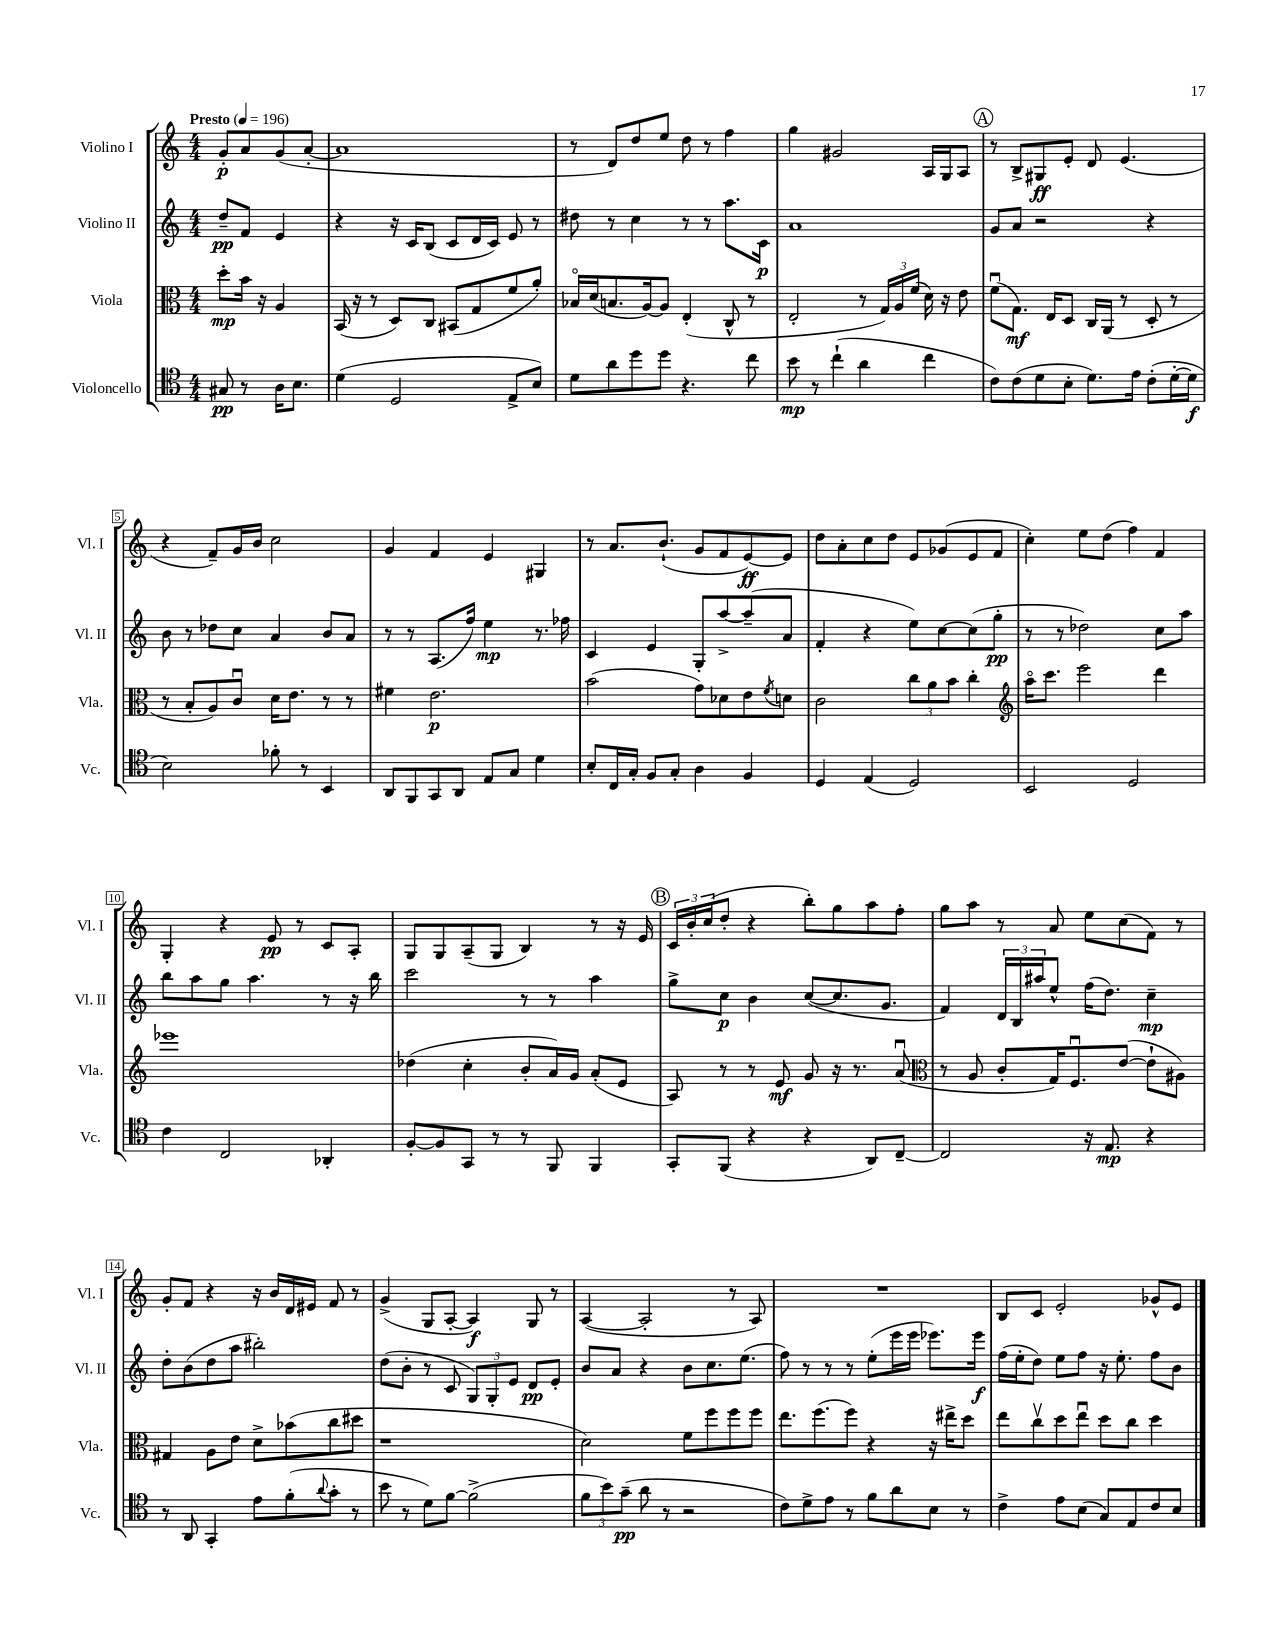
<<
\new StaffGroup <<
\new Staff = "s0" \with { instrumentName = "Violino I" shortInstrumentName = "Vl. I" } {
    \clef treble \key c \major \numericTimeSignature \time 4/4 \partial 2 \tempo "Presto" 4 = 196
    g'8-.\p a'8 g'8( a'8~-. |
    a'1 |
    r8 d'8) d''8 e''8 d''8 r8 f''4 |
    g''4 gis'2 a16 g16 a8 |
    \mark \markup { \circle "A" } r8 b8-> gis8\ff e'8-. d'8 e'4.( |
    r4 f'8--) g'16 b'16 c''2 |
    g'4 f'4 e'4 gis4 |
    r8 a'8. b'8.-!( g'8 f'8 e'8~\ff) e'8 |
    d''8 a'8-. c''8 d''8 e'8 ges'8( e'8 f'8 |
    c''4-.) e''8 d''8( f''4) f'4 |
    g4-. r4 e'8\pp r8 c'8 a8-. |
    g8 g8 a8--( g8 b4) r8 r16 e'16 |
    \mark \markup { \circle "B" } \tuplet 3/2 { c'16 b'16-. c''16( } d''8-. r4 b''8-.) g''8 a''8 f''8-. |
    g''8 a''8 r8 a'8 e''8 c''8( f'8) r8 |
    g'8-. f'8 r4 r16 b'16 d'16 eis'16 f'8 r8 |
    g'4->( g8 a8~-. a4\f) g8 r8 |
    a4~( a2-. r8 a8) |
    R1 |
    b8 c'8 e'2-. ges'8-^ e'8 \bar "|." |
}
\new Staff = "s1" \with { instrumentName = "Violino II" shortInstrumentName = "Vl. II" } {
    \clef treble \key c \major \numericTimeSignature \time 4/4 \partial 2
    d''8--\pp f'8 e'4 |
    r4 r16 c'16 b8( c'8 d'16 c'16) e'8 r8 |
    dis''8 r8 c''4 r8 r8 a''8. c'16\p |
    a'1 |
    \mark \markup { \circle "A" } g'8 a'8 r2 r4 |
    b'8 r8 des''8 c''8 a'4 b'8 a'8 |
    r8 r8 a8.( f''16) e''4\mp r8. fes''16 |
    c'4 e'4 g8-. a''8~-> a''8--( a'8 |
    f'4-. r4 e''8) c''8~ c''8( g''8-.\pp |
    r8 r8 des''2) c''8 a''8 |
    b''8 a''8 g''8 a''4. r8 r16 b''16 |
    c'''2 r8 r8 a''4 |
    \mark \markup { \circle "B" } g''8-> c''8\p b'4 c''8~( c''8. g'8. |
    f'4) \tuplet 3/2 { d'16 b16 ais''16 } e''8-^ f''16( d''8.) c''4--\mp |
    d''8-. b'8( d''8 a''8 bis''2-.) |
    d''8( b'8-. r8 c'8 \tuplet 3/2 { g8) g8-. e'8 } d'8\pp e'8-. |
    b'8 a'8 r4 b'8 c''8. e''8.( |
    f''8) r8 r8 r8 e''8-.( e'''16 e'''16 ees'''8.) ees'''16\f |
    f''16( e''16-. d''8) e''8 f''8 r16 e''8.-. f''8 b'8 \bar "|." |
}
\new Staff = "s2" \with { instrumentName = "Viola" shortInstrumentName = "Vla." } {
    \clef alto \key c \major \numericTimeSignature \time 4/4 \partial 2
    d''8-.\mp b'16 r16 a4 |
    b,16( r16 r8 d8) c8 bis,8( g8 f'8 a'8-.) |
    bes16\flageolet d'16( b8. a16~) a8 e4-.( c8-^ r8 |
    e2-. r8 \tuplet 3/2 { g16) a16 f'16( } d'16) r16 e'8 |
    \mark \markup { \circle "A" } f'8\downbow( g8.\mf) e16 d8 c16 a,16( r8 d8-. r8 |
    r8 b8-. a8) c'8\downbow d'16 e'8. r8 r8 |
    fis'4 e'2.\p |
    b'2( g'8) des'8 e'8 \acciaccatura { f'8 } d'8 |
    c'2 \tuplet 3/2 { c''8 a'8 b'8 } c''4-. |
    \clef treble a''16\flageolet c'''8. e'''2 d'''4 |
    ees'''1 |
    des''4( c''4-. b'8-. a'16) g'16 a'8-.( e'8 |
    \mark \markup { \circle "B" } a8) r8 r8 e'8\mf g'8 r16 r8. a'8\downbow( |
    \clef alto r8 a8 c'8-. g16) f8.\downbow e'8~( e'8-! ais8) |
    gis4 a8 e'8 d'8-> bes'8( c''8 dis''8 |
    r1 |
    d'2) f'8 f''8 f''8 f''8 |
    e''8. f''8.( f''8) r4 r16 eis''16-> d''8 |
    e''8 c''8\upbow d''8 e''8\downbow d''8 c''8 d''4 \bar "|." |
}
\new Staff = "s3" \with { instrumentName = "Violoncello" shortInstrumentName = "Vc." } {
    \clef tenor \key c \major \numericTimeSignature \time 4/4 \partial 2
    gis8\pp r8 a16 b8. |
    d'4( d2 e8-> b8) |
    d'8 a'8 d''8 d''8 r4. c''8 |
    b'8\mp r8 c''4-!( a'4 c''4 |
    \mark \markup { \circle "A" } c'8) c'8( d'8 b8-. d'8.) e'16 c'8-.( d'16~-. d'16\f |
    b2) fes'8-. r8 b,4 |
    a,8 f,8 g,8 a,8 e8 g8 d'4 |
    b8-. c16 g16-. f8 g8-. a4 f4 |
    d4 e4( d2) |
    b,2 d2 |
    c'4 c2 aes,4-. |
    f8~-. f8 g,8 r8 r8 f,8 f,4 |
    \mark \markup { \circle "B" } g,8-. f,8( r4 r4 a,8) c8~-- |
    c2 r16 e8.\mp r4 |
    r8 a,8 g,4-. e'8 f'8-.( \appoggiatura { a'8 } g'8-. r8 |
    b'8 r8 d'8) f'8~ f'2->( |
    \tuplet 3/2 { f'8 b'8) g'8--\pp( } a'8 r8 r2 |
    c'8) d'8-> e'8 r8 f'8 a'8 b8 r8 |
    c'4-> e'8 b8( g8) e8 c'8 b8 \bar "|." |
}
>>
>>
\layout { \context { \Score \override BarNumber.stencil = #(make-stencil-boxer 0.1 0.3 ly:text-interface::print) } }
